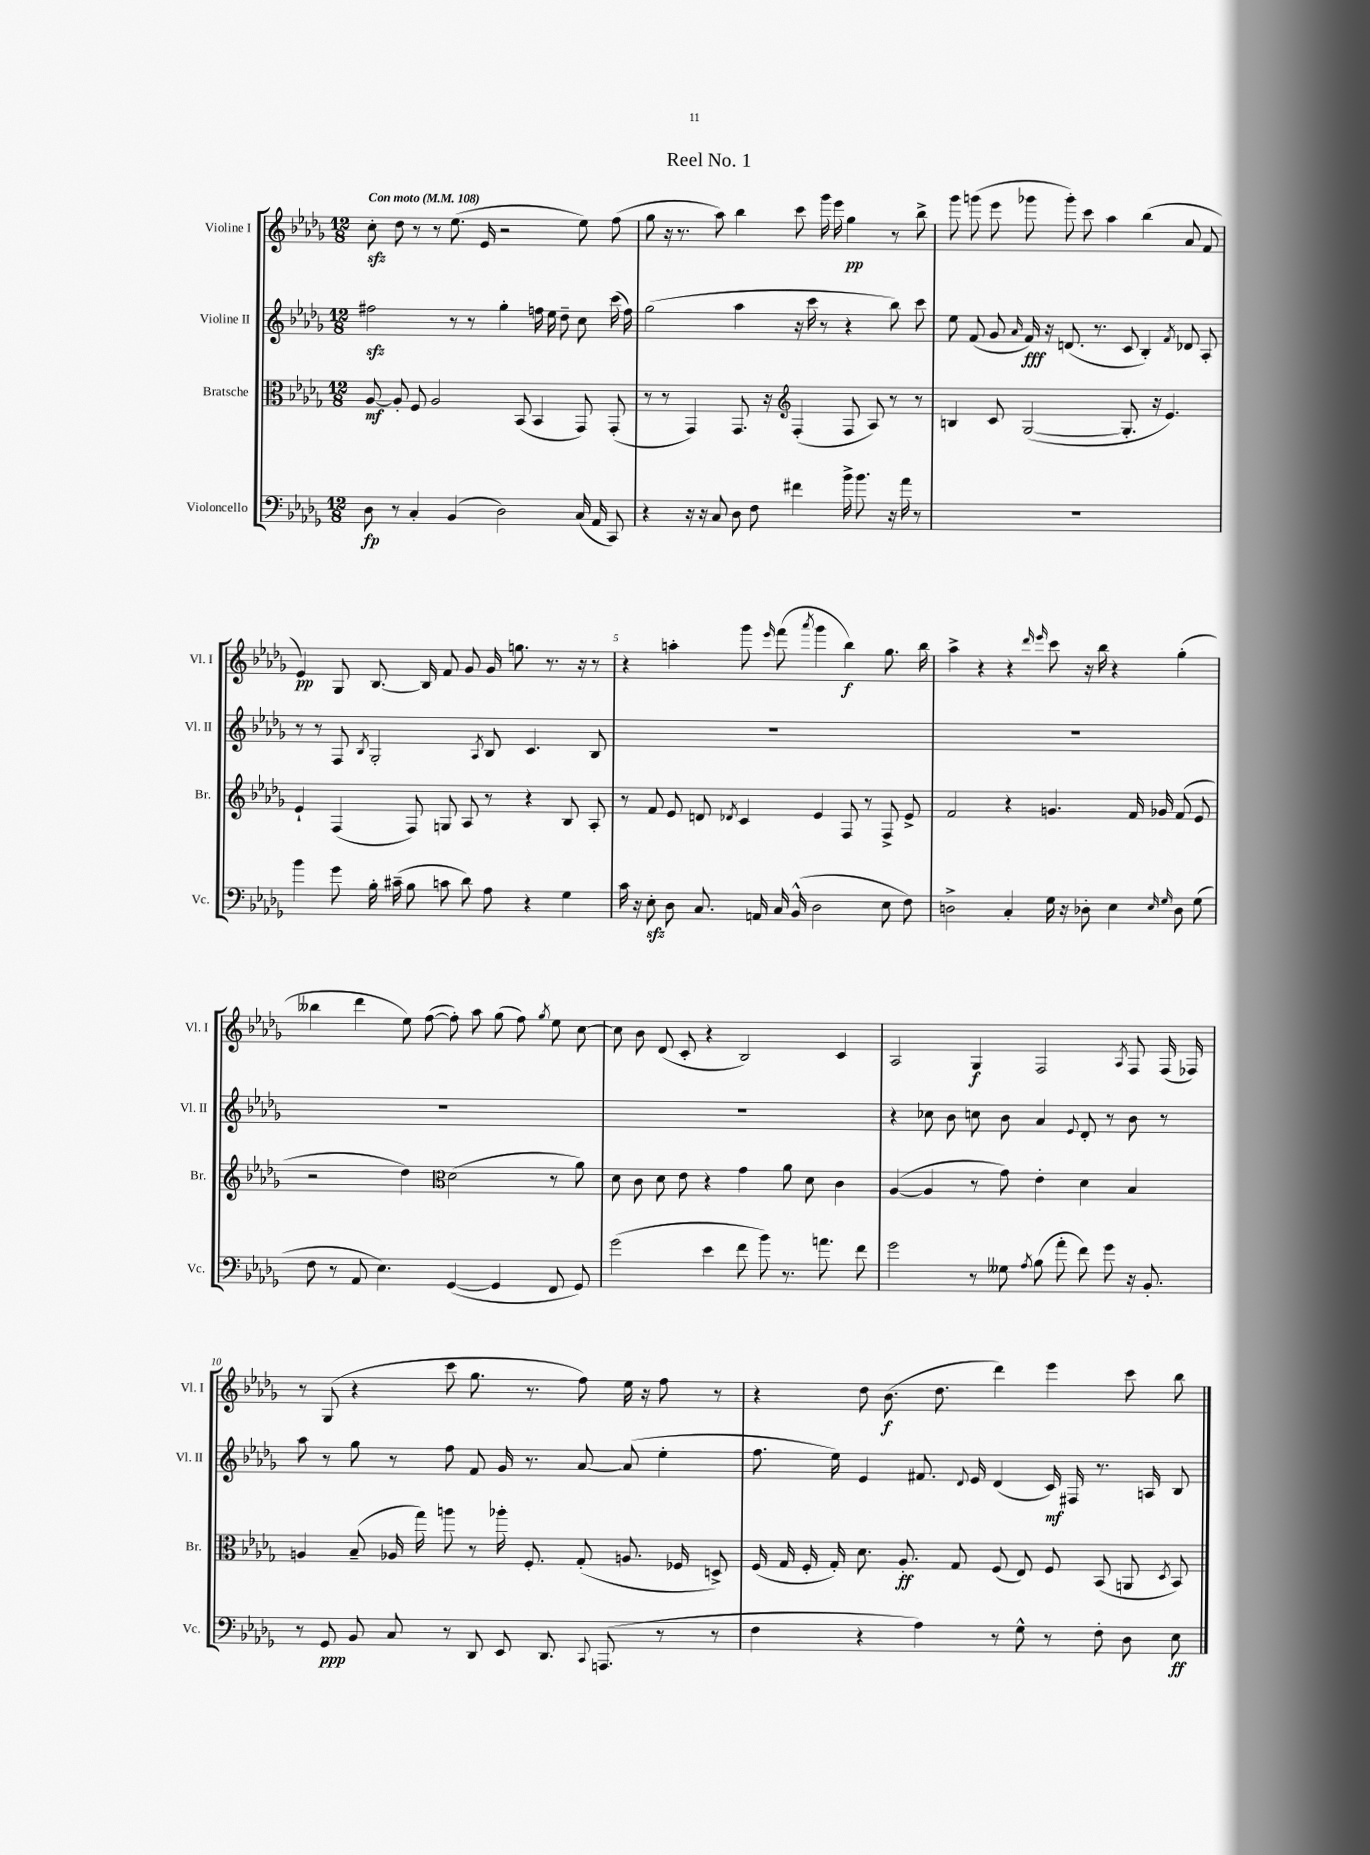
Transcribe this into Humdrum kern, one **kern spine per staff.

**kern	**dynam	**kern	**dynam	**kern	**dynam	**kern	**dynam
*part4	*part4	*part3	*part3	*part2	*part2	*part1	*part1
*staff4	*staff4	*staff3	*staff3	*staff2	*staff2	*staff1	*staff1
*I"Violoncello	*	*I"Bratsche	*	*I"Violine II	*	*I"Violine I	*
*I'Vc.	*	*I'Br.	*	*I'Vl. II	*	*I'Vl. I	*
*clefF4	*	*clefC3	*	*clefG2	*	*clefG2	*
*k[b-e-a-d-g-]	*	*k[b-e-a-d-g-]	*	*k[b-e-a-d-g-]	*	*k[b-e-a-d-g-]	*
*M12/8	*	*M12/8	*	*M12/8	*	*M12/8	*
*MM108	*	*MM108	*	*MM108	*	*MM108	*
=1	=1	=1	=1	=1	=1	=1	=1
!	!	!	!	!	!	!LO:TX:a:B:t=Con moto	!
8D-\	fp	[8A-/	mf	2ff#Xzz\	.	8cczz'\	.
8r	.	8A-'/]	.	.	.	8dd-\	.
4C'/	.	8F/	.	.	.	8r	.
.	.	2A-/	.	.	.	8r	.
(4BB-/	.	.	.	8r	.	(8.ee-\	.
.	.	.	.	8r	.	.	.
.	.	.	.	.	.	16e-/	.
2D-\)	.	.	.	4gg-'\	.	2r	.
.	.	(8BB-/	.	.	.	.	.
.	.	4BB-/	.	16ffn\	.	.	.
.	.	.	.	16ee-\	.	.	.
.	.	.	.	8dd-~\	.	.	.
(16C/	.	8GG-/)	.	8cc\	.	8ee-\)	.
16AA-/	.	.	.	.	.	.	.
8CC/)	.	(8GG-'/	.	(16ccc\	.	(8ff\	.
.	.	.	.	16ff\)	.	.	.
=2	=2	=2	=2	=2	=2	=2	=2
4r	.	8r	.	(2gg-\	.	8gg-\	.
.	.	8r	.	.	.	16r	.
.	.	.	.	.	.	8.r	.
16r	.	4GG-/)	.	.	.	.	.
16r	.	.	.	.	.	.	.
8C/	.	.	.	.	.	8aa-\)	.
8D-\	.	8.GG-/	.	4aa-\	.	4bb-\	.
8F\	.	.	.	.	.	.	.
.	.	16r	.	.	.	.	.
*	*	*clefG2	*	*	*	*	*
4f#X\	.	(4F'/	.	16r	.	8ccc\	.
.	.	.	.	16ccc\	.	.	.
.	.	.	.	8r	.	16ggg-\	.
.	.	.	.	.	.	16eee-\	.
16b-^\	.	8F/	.	4r	.	4gg-\	pp
8.b-\	.	.	.	.	.	.	.
.	.	8A-/)	.	.	.	.	.
16r	.	8r	.	8bb-\)	.	8r	.
16a-\	.	.	.	.	.	.	.
8r	.	8r	.	8ccc\	.	8bb-^\	.
=3	=3	=3	=3	=3	=3	=3	=3
1.r	.	4Bn/	.	8ee-\	.	8ggg-\	.
.	.	.	.	(8f/	.	(8gggn\	.
.	.	8c/	.	8g-/	.	8eee-\	.
.	.	.	.	16qqa-/	.	.	.
.	.	([2G-/	.	16f/)	fff	8ggg-X\	.
.	.	.	.	16r	.	.	.
.	.	.	.	(8.dn/	.	8ggg-'\)	.
.	.	.	.	.	.	8ccc\	.
.	.	.	.	8.r	.	.	.
.	.	.	.	.	.	4aa-\	.
.	.	8.G-'/]	.	8c/	.	.	.
.	.	.	.	4B-'/)	.	(4bb-\	.
.	.	16r	.	.	.	.	.
.	.	4.e-/)	.	.	.	.	.
.	.	.	.	8qf/	.	.	.
.	.	.	.	8d-X/	.	8a-/	.
.	.	.	.	8A-'/	.	8f/	.
!!LO:LB:g=z
=4	=4	=4	=4	=4	=4	=4	=4
4b-\	.	4e-`/	.	8r	.	4e-/)	pp
.	.	.	.	8r	.	.	.
8g-\	.	(4F/	.	8F/	.	8G-/	.
.	.	.	.	8qB-/	.	.	.
16B-'\	.	.	.	2G-'/	.	[8.B-/	.
(16c#X~\	.	.	.	.	.	.	.
8B-\	.	8F/)	.	.	.	.	.
.	.	.	.	.	.	16B-/]	.
8cn\	.	8Gn/	.	.	.	8f/	.
8d-\)	.	8A-/	.	.	.	8g-/	.
.	.	.	.	8qA-/	.	.	.
8A-\	.	8r	.	8B-/	.	16g-/	.
.	.	.	.	.	.	8.ggn\	.
4r	.	4r	.	4.c/	.	.	.
.	.	.	.	.	.	8.r	.
4G-\	.	8B-/	.	.	.	.	.
.	.	.	.	.	.	16r	.
.	.	8A-'/	.	8B-/	.	8r	.
=5	=5	=5	=5	=5	=5	=5	=5
16c\	.	8r	.	1.r	.	4r	.
16r	.	.	.	.	.	.	.
8E-zz'\	.	8f/	.	.	.	.	.
8D-\	.	8e-/	.	.	.	4aan'\	.
8.C/	.	8dn/	.	.	.	.	.
.	.	8qd-X/	.	.	.	.	.
.	.	4c/	.	.	.	8ggg-\	.
16AAn/	.	.	.	.	.	.	.
.	.	.	.	.	.	16qqeee-/	.
16C/	.	.	.	.	.	(8fff\	.
(16BB-^^/	.	.	.	.	.	.	.
.	.	.	.	.	.	8qaaa-/	.
2D-\	.	4e-/	.	.	.	4ggg-\	.
.	.	8F/	.	.	.	4bb-\)	f
.	.	8r	.	.	.	.	.
8E-\	.	8F^/	.	.	.	8.gg-\	.
8F\)	.	8e-^/	.	.	.	.	.
.	.	.	.	.	.	16bb-\	.
=6	=6	=6	=6	=6	=6	=6	=6
2Dn^\	.	2f/	.	1.r	.	4aa-^\	.
.	.	.	.	.	.	4r	.
4C'/	.	4r	.	.	.	4r	.
.	.	.	.	.	.	16qqddd-/	.
.	.	.	.	.	.	16qqeee-/	.
16G-\	.	4.gn/	.	.	.	8ccc\	.
16r	.	.	.	.	.	.	.
8D-X'\	.	.	.	.	.	16r	.
.	.	.	.	.	.	16bb-\	.
4E-\	.	.	.	.	.	4r	.
.	.	16f/	.	.	.	.	.
.	.	16g-X/	.	.	.	.	.
16qqE-/	.	.	.	.	.	.	.
16qqG-/	.	.	.	.	.	.	.
8D-\	.	(8f/	.	.	.	(4gg-'\	.
(8G-\	.	8e-/	.	.	.	.	.
!!LO:LB:g=z
=7	=7	=7	=7	=7	=7	=7	=7
8F\	.	2r	.	1.r	.	4bb--X\	.
8r	.	.	.	.	.	.	.
8AA-/	.	.	.	.	.	4ddd-\	.
4.E-\)	.	.	.	.	.	.	.
.	.	4dd-\)	.	.	.	8ee-\)	.
.	.	.	.	.	.	([8ff\	.
*	*	*clefC3	*	*	*	*	*
([4GG-/	.	(2d-\	.	.	.	8ff'\])	.
.	.	.	.	.	.	8aa-\	.
4GG-/]	.	.	.	.	.	(8gg-\	.
.	.	.	.	.	.	8ff\)	.
.	.	.	.	.	.	8qgg-/	.
8FF/	.	8r	.	.	.	8ee-\	.
8GG-/)	.	8a-\)	.	.	.	[8cc\	.
=8	=8	=8	=8	=8	=8	=8	=8
(2g-\	.	8d-\	.	1.r	.	8cc\]	.
.	.	8c\	.	.	.	8b-\	.
.	.	8d-\	.	.	.	(8d-/	.
.	.	8e-\	.	.	.	8c'/	.
4e-\	.	4r	.	.	.	4r	.
8f\	.	4g-\	.	.	.	2B-/)	.
8b-\)	.	.	.	.	.	.	.
8.r	.	8a-\	.	.	.	.	.
.	.	8d-\	.	.	.	.	.
8.an\	.	.	.	.	.	.	.
.	.	4c\	.	.	.	4c/	.
8f\	.	.	.	.	.	.	.
=9	=9	=9	=9	=9	=9	=9	=9
2g-\	.	([4A-/	.	4r	.	2A-/	.
.	.	4A-/]	.	8cc-X\	.	.	.
.	.	.	.	8b-\	.	.	.
8r	.	8r	.	8ccn\	.	4G-/	f
8G--X\	.	8g-\)	.	8b-\	.	.	.
8qA-/	.	.	.	.	.	.	.
(8B-\	.	4e-'\	.	4a-/	.	2F/	.
8a-'\	.	.	.	.	.	.	.
.	.	.	.	8qqe-/	.	.	.
8f\)	.	4d-\	.	8d-'/	.	.	.
8g-\	.	.	.	8r	.	.	.
.	.	.	.	.	.	8qA-/	.
16r	.	4B-/	.	8b-\	.	8F/	.
8.BB-'/	.	.	.	.	.	.	.
.	.	.	.	8r	.	(16F/	.
.	.	.	.	.	.	16F-X/)	.
!!LO:LB:g=z
=10	=10	=10	=10	=10	=10	=10	=10
8r	.	4An/	.	8aa-\	.	8r	.
8GG-/	ppp	.	.	8r	.	(8G-/	.
8BB-/	.	(8B-~/	.	8gg-\	.	4r	.
8C/	.	16A-X/	.	8r	.	.	.
.	.	16gg-\)	.	.	.	.	.
8r	.	8aan\	.	8ff\	.	8ccc\	.
8DD-/	.	8r	.	8f/	.	8.gg-\	.
8EE-/	.	16aa-X'\	.	16g-/	.	.	.
.	.	8.F'/	.	8.r	.	8.r	.
8.DD-/	.	.	.	.	.	.	.
.	.	(8G-'/	.	[8a-/	.	8ff\)	.
8qqCC/	.	.	.	.	.	.	.
(8.AAAn/	.	.	.	.	.	.	.
.	.	8.An/	.	(8a-/]	.	16ee-\	.
.	.	.	.	.	.	16r	.
8r	.	.	.	4ee-'\	.	8ff\	.
.	.	16F-X/	.	.	.	.	.
8r	.	8Dn^/)	.	.	.	8r	.
=11	=11	=11	=11	=11	=11	=11	=11
4F\	.	(16F/	.	8.ff\	.	4r	.
.	.	16G-/	.	.	.	.	.
.	.	16F'/	.	.	.	.	.
.	.	16G-'/)	.	16ee-\)	.	.	.
4r	.	8.d-\	.	4e-/	.	8dd-\	.
.	.	.	.	.	.	(8.b-\	f
.	.	8.A-'/	ff	.	.	.	.
4A-\)	.	.	.	8.f#X/	.	.	.
.	.	.	.	.	.	8.dd-\	.
.	.	8G-/	.	.	.	.	.
.	.	.	.	8qqd-/	.	.	.
.	.	.	.	16e-/	.	.	.
8r	.	(8F/	.	(4d-/	.	4ddd-\)	.
8G-^^\	.	8E-/)	.	.	.	.	.
8r	.	8F/	.	16c/)	mf	4eee-\	.
.	.	.	.	16F#X/	.	.	.
8F'\	.	(8BB-/	.	8.r	.	.	.
8D-\	.	8AAn/	.	.	.	8ccc\	.
.	.	.	.	16An/	.	.	.
.	.	8qD-/	.	.	.	.	.
8E-\	ff	8BB-/)	.	8B-/	.	8bb-\	.
==	==	==	==	==	==	==	==
*-	*-	*-	*-	*-	*-	*-	*-
